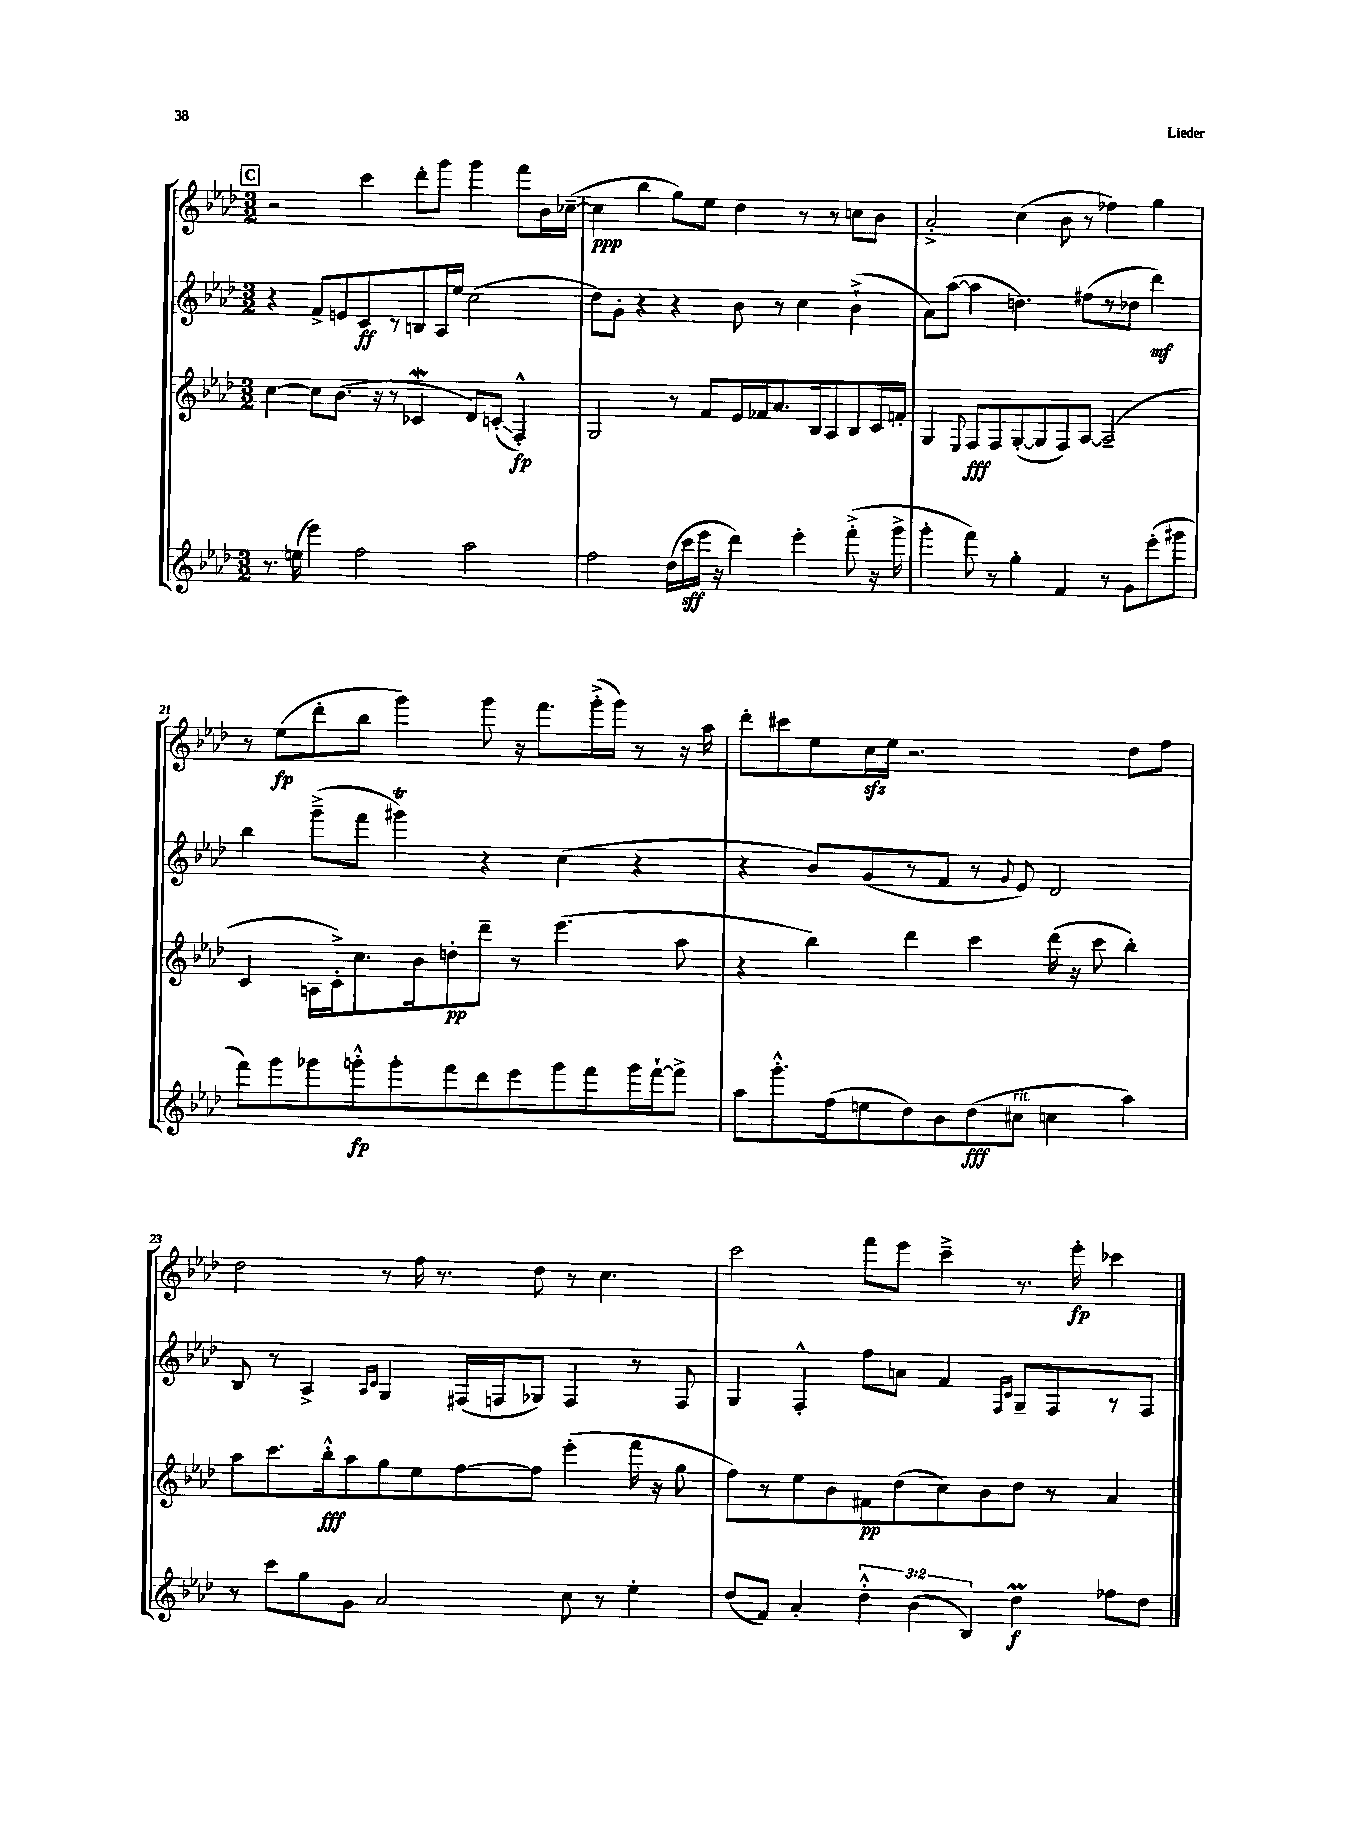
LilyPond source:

<<
\new StaffGroup <<
\new Staff = "s0" {
    \clef treble \key aes \major \numericTimeSignature \time 3/2
    \autoBeamOff \mark \markup { \box "C" } r2 c'''4 des'''8[-. g'''8] g'''4 f'''8[ bes'16 ces''16]~--( |
    ces''4\ppp bes''4 g''8[) ees''8] des''4 r8 r8 c''8[ bes'8] |
    aes'2-.-> c''4( bes'8 r8 fes''4) g''4 |
    r8 ees''8[\fp( des'''8-. bes''8] g'''4) g'''8 r16 f'''8.[ g'''16-.->( g'''16]) r8 r16 aes''16 |
    des'''8[-. cis'''8 ees''8 c''16\sfz ees''16] r2. des''8[ f''8] |
    des''2 r8 f''16 r8. des''8 r8 c''4. |
    c'''2 f'''8[ ees'''8] c'''4---> r8. ees'''16-.\fp ces'''4 \bar "|." |
}
\new Staff = "s1" {
    \clef treble \key aes \major \numericTimeSignature \time 3/2
    \autoBeamOff \mark \markup { \box "C" } r4 f'8[-> e'8 c'8\ff r8 b8 aes16 ees''16] c''2( |
    des''8[) g'8]-. r4 r4 bes'8 r8 c''4 bes'4-!->( |
    aes'8[) aes''8]~( aes''4 d''4.) fis''8[( r8 des''8] des'''4\mf) |
    bes''4 g'''8[--->( f'''8] gis'''4\trill) r4 c''4( r4 |
    r4 bes'8[) g'8( r8 f'8] r8 \appoggiatura { g'8 } ees'8) des'2 |
    bes8 r8 aes4-> \grace { aes16[ c'16] } g4 fis16[( f16 ges8]) f4 r8 f8 |
    g4 f4-.-^ f''8[ a'8] f'4 \grace { f16[ c'16] } g8[-- f8 r8 f8] \bar "|." |
}
\new Staff = "s2" {
    \clef treble \key aes \major \numericTimeSignature \time 3/2
    \autoBeamOff \mark \markup { \box "C" } c''4~ c''8[ bes'8.]( r16 r8 ces'4\mordent des'8[) c'8]-.\glissando( f4-.-^\fp) |
    g2 r8 f'8[ ees'16 fes'16 aes'8. bes16 aes8 bes8 c'16 f'16]-. |
    g4 \appoggiatura { ees8 } f8[\fff f8 g8~-.( g8 f8) aes8]~ aes2--( |
    c'4 a16[ c'16-.->) c''8. bes'16 d''8-.\pp des'''8]-- r8 ees'''4.( aes''8 |
    r4 bes''4) des'''4 c'''4 des'''16( r16 c'''8 bes''4-.) |
    aes''8[ c'''8. bes''16-.-^\fff aes''8 g''8 ees''8 f''8~ f''8] ees'''4-.( f'''16 r16 g''8 |
    f''8[) r8 ees''8 bes'8 fis'8\pp des''8( c''8) bes'8 des''8] r8 aes'4 \bar "|." |
}
\new Staff = "s3" {
    \clef treble \key aes \major \numericTimeSignature \time 3/2 \override Staff.TupletNumber.text = #tuplet-number::calc-fraction-text
    \autoBeamOff \mark \markup { \box "C" } r8. e''16( ees'''4) f''2 aes''2 |
    f''2 des''16[( c'''16\sff ees'''16] r16 des'''4) ees'''4-. f'''8-.->( r16 g'''16-> |
    g'''4-. f'''8) r8 g''4-. f'4 r8 g'8[ ees'''8-.( gis'''8] |
    f'''8[) g'''8 ges'''8 g'''8-.-^\fp g'''8-. f'''8 des'''8 ees'''8 g'''8 f'''8 g'''16 f'''16~-! f'''8]-> |
    aes''8[ g'''8.-.-^ f''16( e''8 des''8) bes'8 des''8\fff( cis''8]^\markup { \italic "rit." } c''4 aes''4) |
    r8 c'''8[ g''8 g'8] aes'2 c''8 r8 ees''4-. |
    des''8[( f'8]) aes'4-. \tuplet 3/2 { des''4-.-^ bes'4( bes4) } des''4\prall\f fes''8[ des''8] \bar "|." |
}
>>
>>
\layout { \context { \Score currentBarNumber = #18 } }
